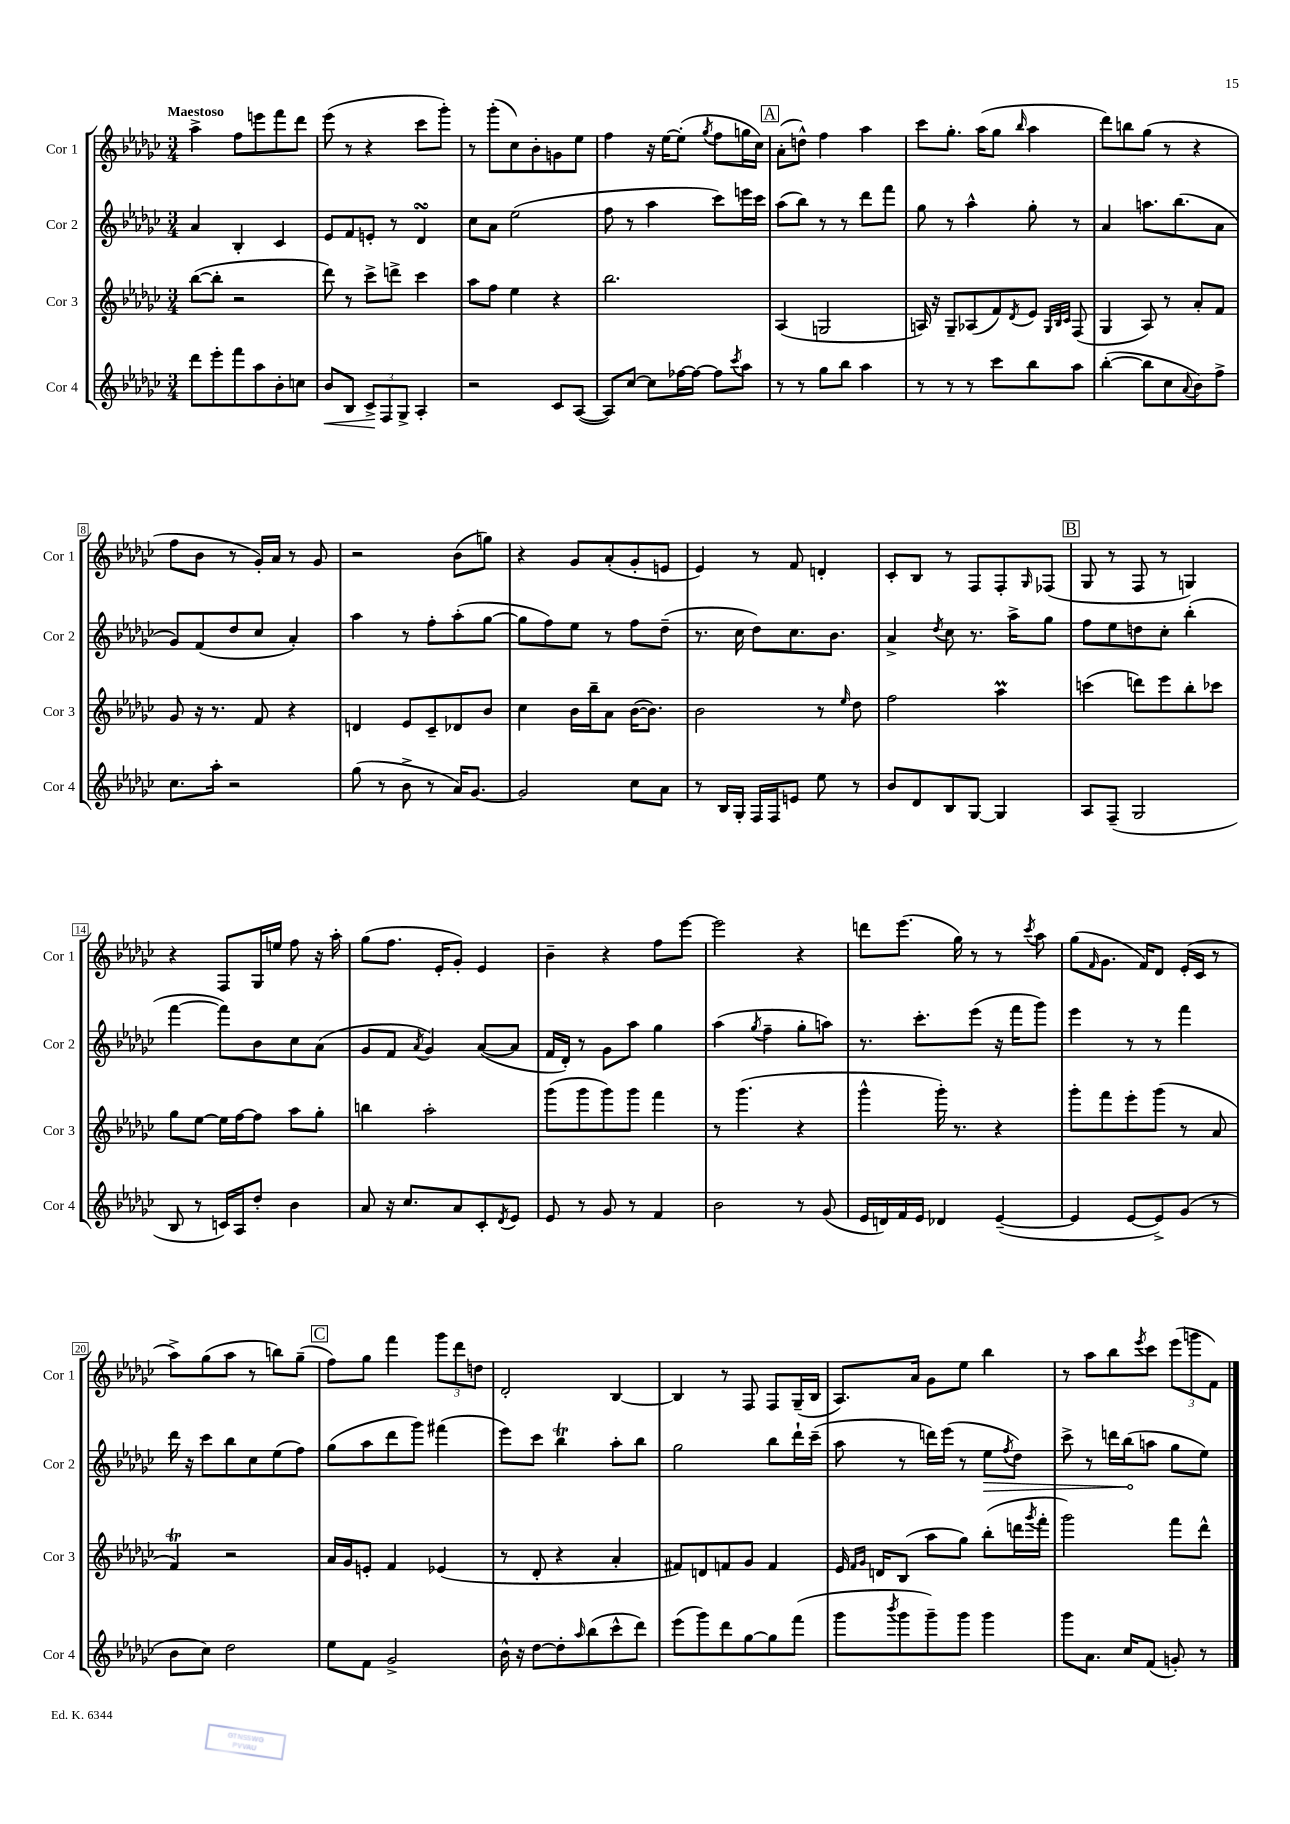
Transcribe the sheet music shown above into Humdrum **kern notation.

**kern	**kern	**kern	**kern
*staff4	*staff3	*staff2	*staff1
*clefG2	*clefG2	*clefG2	*clefG2
*k[b-e-a-d-g-c-]	*k[b-e-a-d-g-c-]	*k[b-e-a-d-g-c-]	*k[b-e-a-d-g-c-]
*M3/4	*M3/4	*M3/4	*M3/4
8ddd-	([8bb-	4a-	4aa-^
8eee-'	8bb-']	.	.
8fff	2r	4B-'	8ff
8aa-	.	.	8eee
8b-'	.	4c-	8fff
8cc	.	.	8ddd-
=	=	=	=
8b-	8ddd-)	8e-	(8eee-
8B-	8r	8f	8r
12c-^	8ccc-^	8e'	4r
12F	.	.	.
.	8ddd^	8r	.
12G-^	.	.	.
4A-'	4ccc-	4d-	8ccc-
.	.	.	8ggg-')
=	=	=	=
2r	8aa-	8cc-	8r
.	8ff	8a-	(8ggg-'
.	4ee-	(2ee-	8cc-)
.	.	.	8b-'
8c-	4r	.	8g
([8A-	.	.	8ee-
=	=	=	=
8A-])	2.bb-	8ff	4ff
[8cc-	.	8r	.
8cc-]	.	4aa-	16r
.	.	.	[16ee-
[16ff-	.	.	(8ee-']
16ff-_	.	.	.
.	.	.	8qgg-
8ff-]	.	8ccc-)	8ff
8qccc-	.	.	.
8aa-	.	16eee	16gg
.	.	16ccc-	16cc-)
=	=	=	=
8r	(4A-	(8aa-	(8a-'
8r	.	8bb-)	8dd^^)
8gg-	2G	8r	4ff
8bb-	.	8r	.
4aa-	.	8ddd-	4aa-
.	.	8fff	.
=	=	=	=
8r	16A)	8gg-	8ccc-
.	16r	.	.
8r	8G-~	8r	8.gg-'
8r	(8A-	4aa-^^	.
.	.	.	(16aa-
8ccc-	8f)	.	8gg-
.	8qd-	.	16qqbb-
8bb-	8e-	8gg-'	4aa-
.	32qqG-	.	.
.	32qqB-	.	.
.	32qqc-	.	.
8aa-	(8F	8r	.
=	=	=	=
([4bb-'	4G-	4a-	8ddd-)
.	.	.	8bb
8bb-]	8A-)	8.aa	(8gg-
8cc-	8r	.	8r
.	.	(8.bb-	.
8qqa-	.	.	.
8b-)	8a-'	.	4r
8ff^	8f	8a-	.
=	=	=	=
8.cc-	8g-	8g-)	8ff
.	16r	(8f	8b-
16aa-'	8.r	.	.
2r	.	8dd-	8r
.	8f	8cc-	16g-')
.	.	.	16a-
.	4r	4a-')	8r
.	.	.	8g-
=	=	=	=
(8gg-	4d	4aa-	2r
8r	.	.	.
8b-^	8e-	8r	.
8r	8c-~	8ff'	.
16a-)	8d-	(8aa-'	(8b-
[8.g-	.	.	.
.	8b-	[8gg-	8gg)
=	=	=	=
2g-]	4cc-	8gg-]	4r
.	.	8ff)	.
.	16b-	8ee-	8g-
.	16bb-~	.	.
.	8a-	8r	(8a-'
8cc-	([16b-	8ff	8g-'
.	8.b-])	.	.
8a-	.	(8dd-~	8e
=	=	=	=
8r	2b-	8.r	4e-)
16B-	.	.	.
16G-'	.	16cc-	.
16F	.	8dd-)	8r
16F	.	.	.
8e	.	8.cc-	8f
8ee-	8r	.	4d'
.	.	8.b-	.
.	16qqee-	.	.
8r	8dd-	.	.
=	=	=	=
8b-	2ff	4a-^	8c-'
8d-	.	.	8B-
.	.	8qdd-	.
8B-	.	8cc-	8r
[8G-	.	8.r	8F
4G-]	4aa-	.	8F'
.	.	16aa-^	.
.	.	.	16qqG-
.	.	8gg-	(8F-
=	=	=	=
8A-	(4ccc	8ff	8G-
(8F~	.	8ee-	8r
2G-	8ddd)	8dd	8F
.	8eee-	8cc-'	8r
.	8bb-'	(4bb-'	4G)
.	8ccc-	.	.
=	=	=	=
8B-	8gg-	[4fff	4r
8r	[8ee-	.	.
16c)	16ee-]	8fff])	8F
16A-	[16ff	.	.
8dd-'	8ff]	8b-	16G-
.	.	.	16ee
4b-	8aa-	8cc-	8ff
.	8gg-'	(8a-	16r
.	.	.	16aa-'
=	=	=	=
8a-	4bb	8g-	(8gg-
16r	.	8f	8.ff
8.cc-	.	.	.
.	.	8qa-	.
.	2aa-'	4g-)	.
.	.	.	16e-'
8a-	.	.	8g-')
8c-'	.	([8a-	4e-
8qd-	.	.	.
8e-	.	8a-]	.
=	=	=	=
8e-	(8ggg-	16f	4b-~
.	.	16d-')	.
8r	8ggg-	8r	.
8g-	8ggg-)	8g-	4r
8r	8ggg-	8aa-	.
4f	4fff	4gg-	8ff
.	.	.	[8eee-
=	=	=	=
2b-	8r	(4aa-	2eee-]
.	(4.ggg-	.	.
.	.	8qgg-	.
.	.	4ff~	.
8r	4r	8gg-'	4r
(8g-	.	8aa)	.
=	=	=	=
16e-	4ggg-^^	8.r	8ddd
16d)	.	.	.
16f	.	.	(8.eee-
16e-	.	8.ccc-'	.
4d-	16ggg-')	.	.
.	8.r	.	16gg-)
.	.	(8eee-	8r
([4e-~	4r	16r	8r
.	.	16fff	.
.	.	.	8qccc-
.	.	8ggg-)	8aa-
=	=	=	=
4e-]	8ggg-'	4eee-	(8gg-
.	.	.	16qqf
.	8fff	.	8.g-
[8e-	8eee-'	8r	.
.	.	.	16f)
8e-^])	(8ggg-	8r	8d-
(8g-	8r	4fff	(16e-'
.	.	.	16c-
8r	8a-	.	8r
=	=	=	=
8b-	4f)	16ddd-	8aa-^)
.	.	16r	.
8cc-)	.	8ccc-	(8gg-
2dd-	2r	8bb-	8aa-
.	.	8cc-	8r
.	.	(8ee-	8bb)
.	.	8ff)	(8gg-~
=	=	=	=
8ee-	16a-	(8gg-	8ff)
.	16g-	.	.
8f	8e'	8aa-	8gg-
2g-^	4f	8ddd-	4fff
.	.	8ggg-)	.
.	(4e-	(4fff#	12ggg-
.	.	.	12ddd-
.	.	.	12dd
=	=	=	=
16b-^^	8r	8eee-)	2d-'
16r	.	.	.
[8dd-	8d-'	8ccc-	.
8dd-']	4r	4bb-	.
16qqaa-	.	.	.
(8bb-	.	.	.
8ccc-^^	4a-'	8aa-'	[4B-
8ddd-)	.	8bb-	.
=	=	=	=
(8eee-	8f#)	2gg-	4B-]
8ggg-)	8d	.	.
8ddd-	8f	.	8r
[8gg-	8g-	.	8F
8gg-]	4f	8bb-	8F
(8fff	.	16ddd-`	(16G-~
.	.	(16ccc-~	16B-
=	=	=	=
8ggg-	16e-	8aa-	8.A-)
.	16qqf	.	.
.	16qqg-	.	.
.	16d	.	.
8qbbb-	.	.	.
8ggg-	(8B-	8r	.
.	.	.	16a-
8ggg-~)	8aa-	16ddd)	8g-
.	.	(16eee-	.
8ggg-	8gg-)	8r	8ee-
4ggg-	(8bb-'	8ee-	4bb-
.	.	8qff	.
.	16ddd	8dd-)	.
.	8qggg-	.	.
.	16fff'	.	.
=	=	=	=
8ggg-	2ggg-)	8ccc-^	8r
8.a-	.	8r	8aa-
.	.	16ddd	8bb-
16cc-	.	(16bb-	.
.	.	.	8qeee-
(8f	.	8aa	8ccc-
8g')	8fff	8gg-	(12eee-
.	.	.	12ggg
8r	8ddd-^^	8ee-)	.
.	.	.	12f)
==	==	==	==
*-	*-	*-	*-
